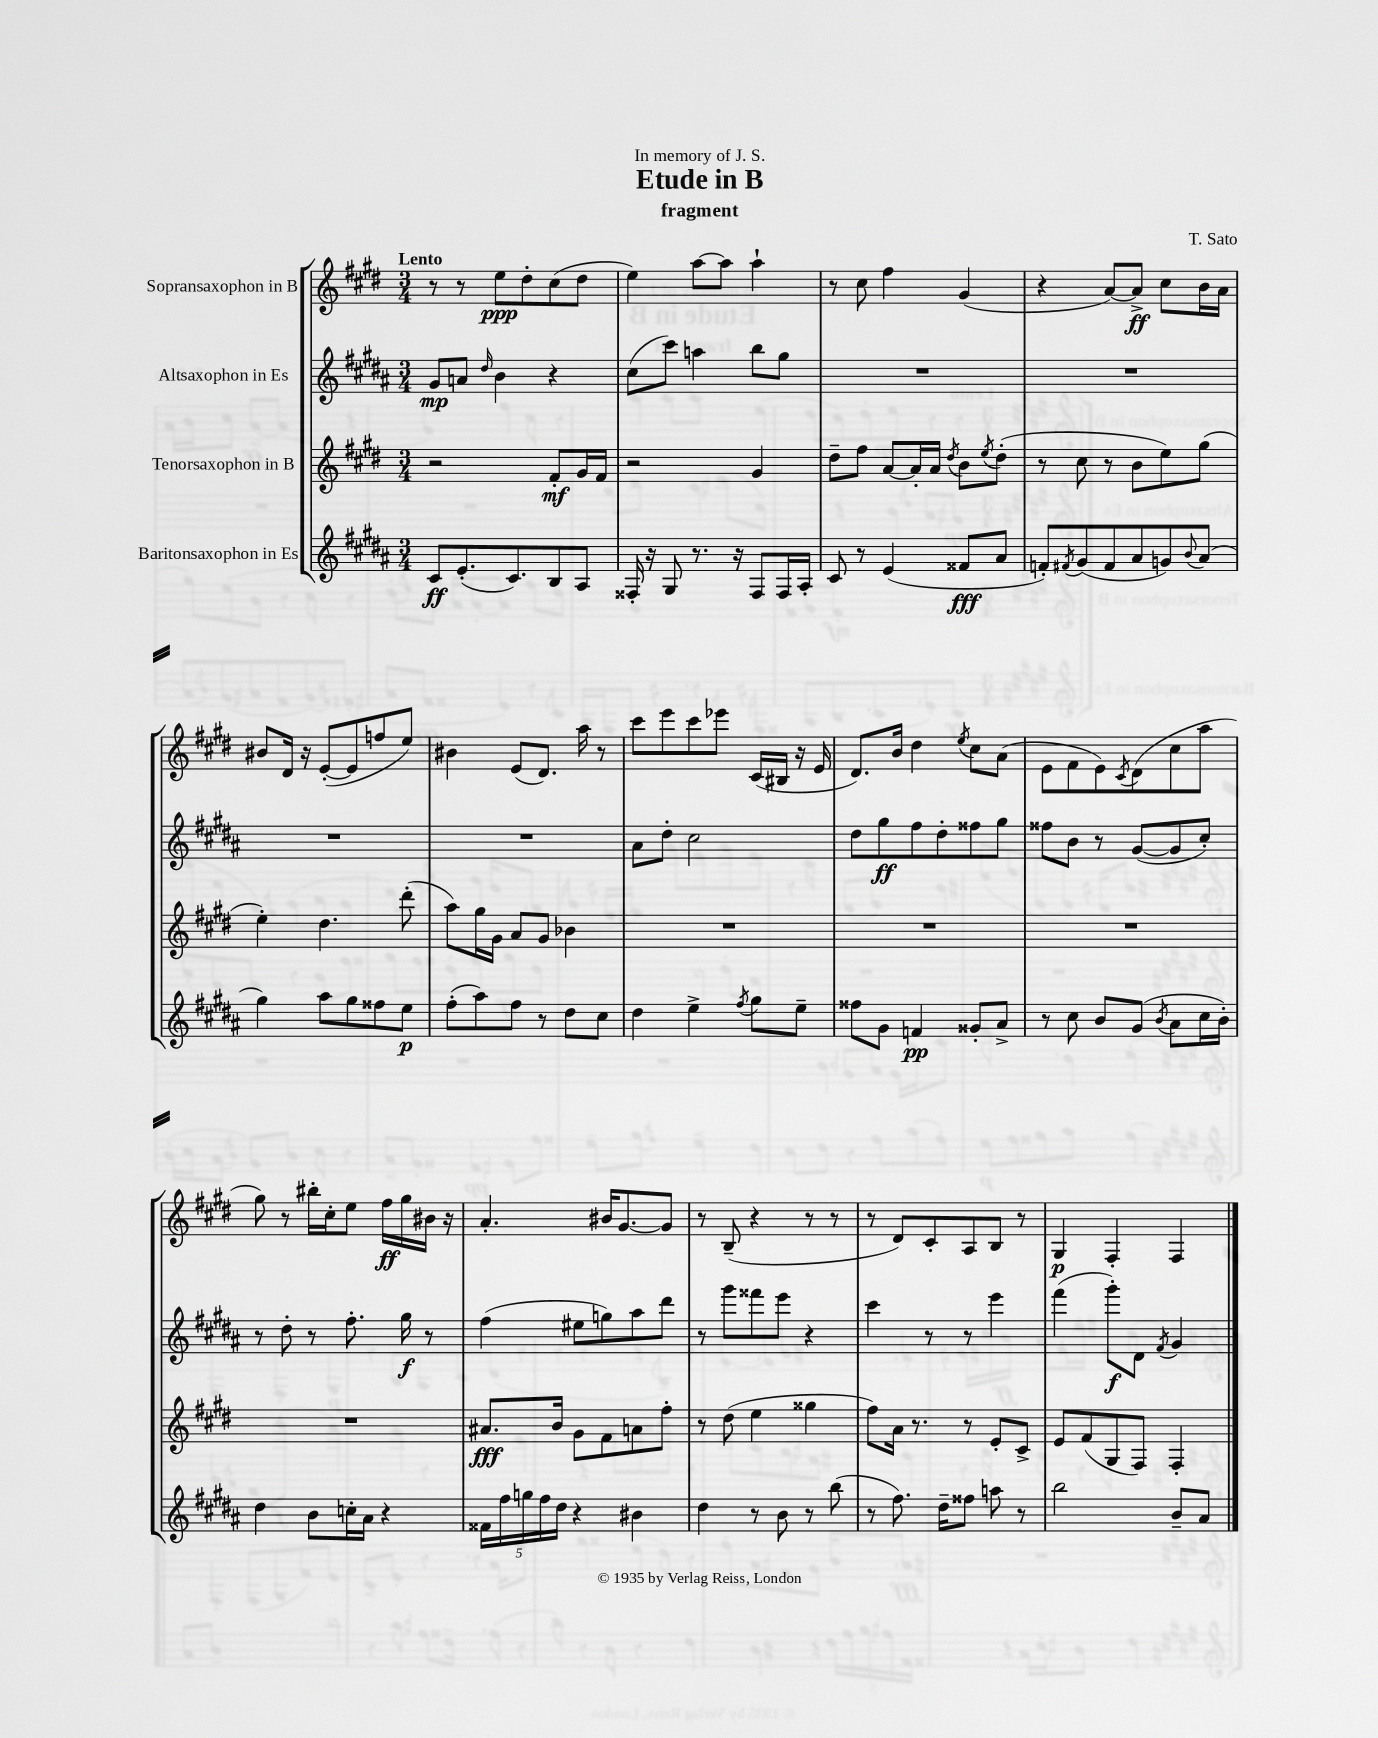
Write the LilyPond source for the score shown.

\header { title = "Etude in B" composer = "T. Sato" subtitle = "fragment" dedication = "In memory of J. S." }
<<
\new StaffGroup <<
\new Staff = "s0" \with { instrumentName = "Sopransaxophon in B" } {
    \clef treble \key e \major \numericTimeSignature \time 3/4 \tempo "Lento"
    r8 r8 e''8\ppp dis''8-. cis''8( dis''8 |
    e''4) a''8~ a''8 a''4-! |
    r8 cis''8 fis''4 gis'4( |
    r4 a'8~) a'8->\ff cis''8 b'16 a'16 |
    bis'8 dis'16 r16 e'8~-.( e'8 f''8 e''8) |
    bis'4 e'8( dis'8.) a''16 r8 |
    cis'''8 e'''8 cis'''8 ees'''8 cis'16( bis16 r16 e'16 |
    dis'8.) b'16 dis''4 \acciaccatura { e''8 } cis''8 a'8( |
    e'8 fis'8 e'8) \acciaccatura { cis'8 } dis'8( cis''8 a''8 |
    gis''8) r8 bis''16-. cis''16-. e''8 fis''16\ff gis''16 bis'16 r16 |
    a'4.-. bis'16 gis'8.~ gis'8 |
    r8 b8--( r4 r8 r8 |
    r8 dis'8) cis'8-. a8 b8 r8 |
    gis4\p fis4-. fis4 \bar "|." |
}
\new Staff = "s1" \with { instrumentName = "Altsaxophon in Es" } {
    \clef treble \key b \major \numericTimeSignature \time 3/4
    gis'8\mp a'8 \grace { dis''16 } b'4 r4 |
    cis''8( cis'''8) a''4 b''8 gis''8 |
    R2. |
    R2. |
    R2. |
    R2. |
    ais'8 dis''8-. cis''2 |
    dis''8 gis''8\ff fis''8 dis''8-. fisis''8 gis''8 |
    fisis''8 b'8 r8 gis'8~( gis'8 cis''8-.) |
    r8 dis''8-. r8 fis''8.-. gis''16\f r8 |
    fis''4( eis''8 g''8) ais''8 dis'''8 |
    r8 gis'''8 fisis'''8 e'''8 r4 |
    cis'''4 r8 r8 e'''4 |
    fis'''4( gis'''8-.\f) dis'8 \acciaccatura { fis'8 } gis'4 \bar "|." |
}
\new Staff = "s2" \with { instrumentName = "Tenorsaxophon in B" } {
    \clef treble \key e \major \numericTimeSignature \time 3/4
    r2 fis'8-.\mf gis'16 fis'16 |
    r2 gis'4 |
    dis''8-- fis''8 a'8~ a'16-. a'16 \acciaccatura { dis''8 } b'8 \acciaccatura { e''8 } dis''8-.( |
    r8 cis''8 r8 b'8 e''8) gis''8( |
    e''4-.) dis''4. dis'''8-.( |
    a''8) gis''16 gis'16 a'8 gis'8 bes'4 |
    R2. |
    R2. |
    R2. |
    R2. |
    ais'8.\fff b'16 gis'8 fis'8 a'8 fis''8-. |
    r8 dis''8( e''4 gisis''4 |
    fis''8) a'16 r8. r8 e'8-. cis'8-> |
    e'8 fis'8( gis8 fis8) fis4-. \bar "|." |
}
\new Staff = "s3" \with { instrumentName = "Baritonsaxophon in Es" } {
    \clef treble \key b \major \numericTimeSignature \time 3/4
    cis'8\ff e'8.-.( cis'8.) b8 ais8 |
    fisis16-. r16 gis8 r8. r16 fisis8 fisis16 ais16-. |
    cis'8 r8 e'4( fisis'8\fff ais'8 |
    f'8-.) \acciaccatura { fis'8 } gis'8( fis'8 ais'8 g'8) \appoggiatura { b'8 } ais'8( |
    gis''4) ais''8 gis''8 fisis''8 e''8\p |
    fis''8-.( ais''8) fis''8 r8 dis''8 cis''8 |
    dis''4 e''4-> \acciaccatura { fis''8 } gis''8 e''8-- |
    fisis''8 gis'8 f'4\pp gisis'8-. ais'8-> |
    r8 cis''8 b'8 gis'8( \acciaccatura { b'8 } ais'8 cis''16 b'16-.) |
    dis''4 b'8 c''16-. ais'16 r4 |
    \tuplet 5/4 { fisis'16 fis''16 g''16 fis''16 dis''16 } r4 bis'4 |
    dis''4 r8 b'8 r8 b''8( |
    r8 fis''8.) dis''16-- fisis''8 a''8 r8 |
    b''2 b'8-- ais'8 \bar "|." |
}
>>
>>
\layout { \context { \Score \remove "Bar_number_engraver" } }
